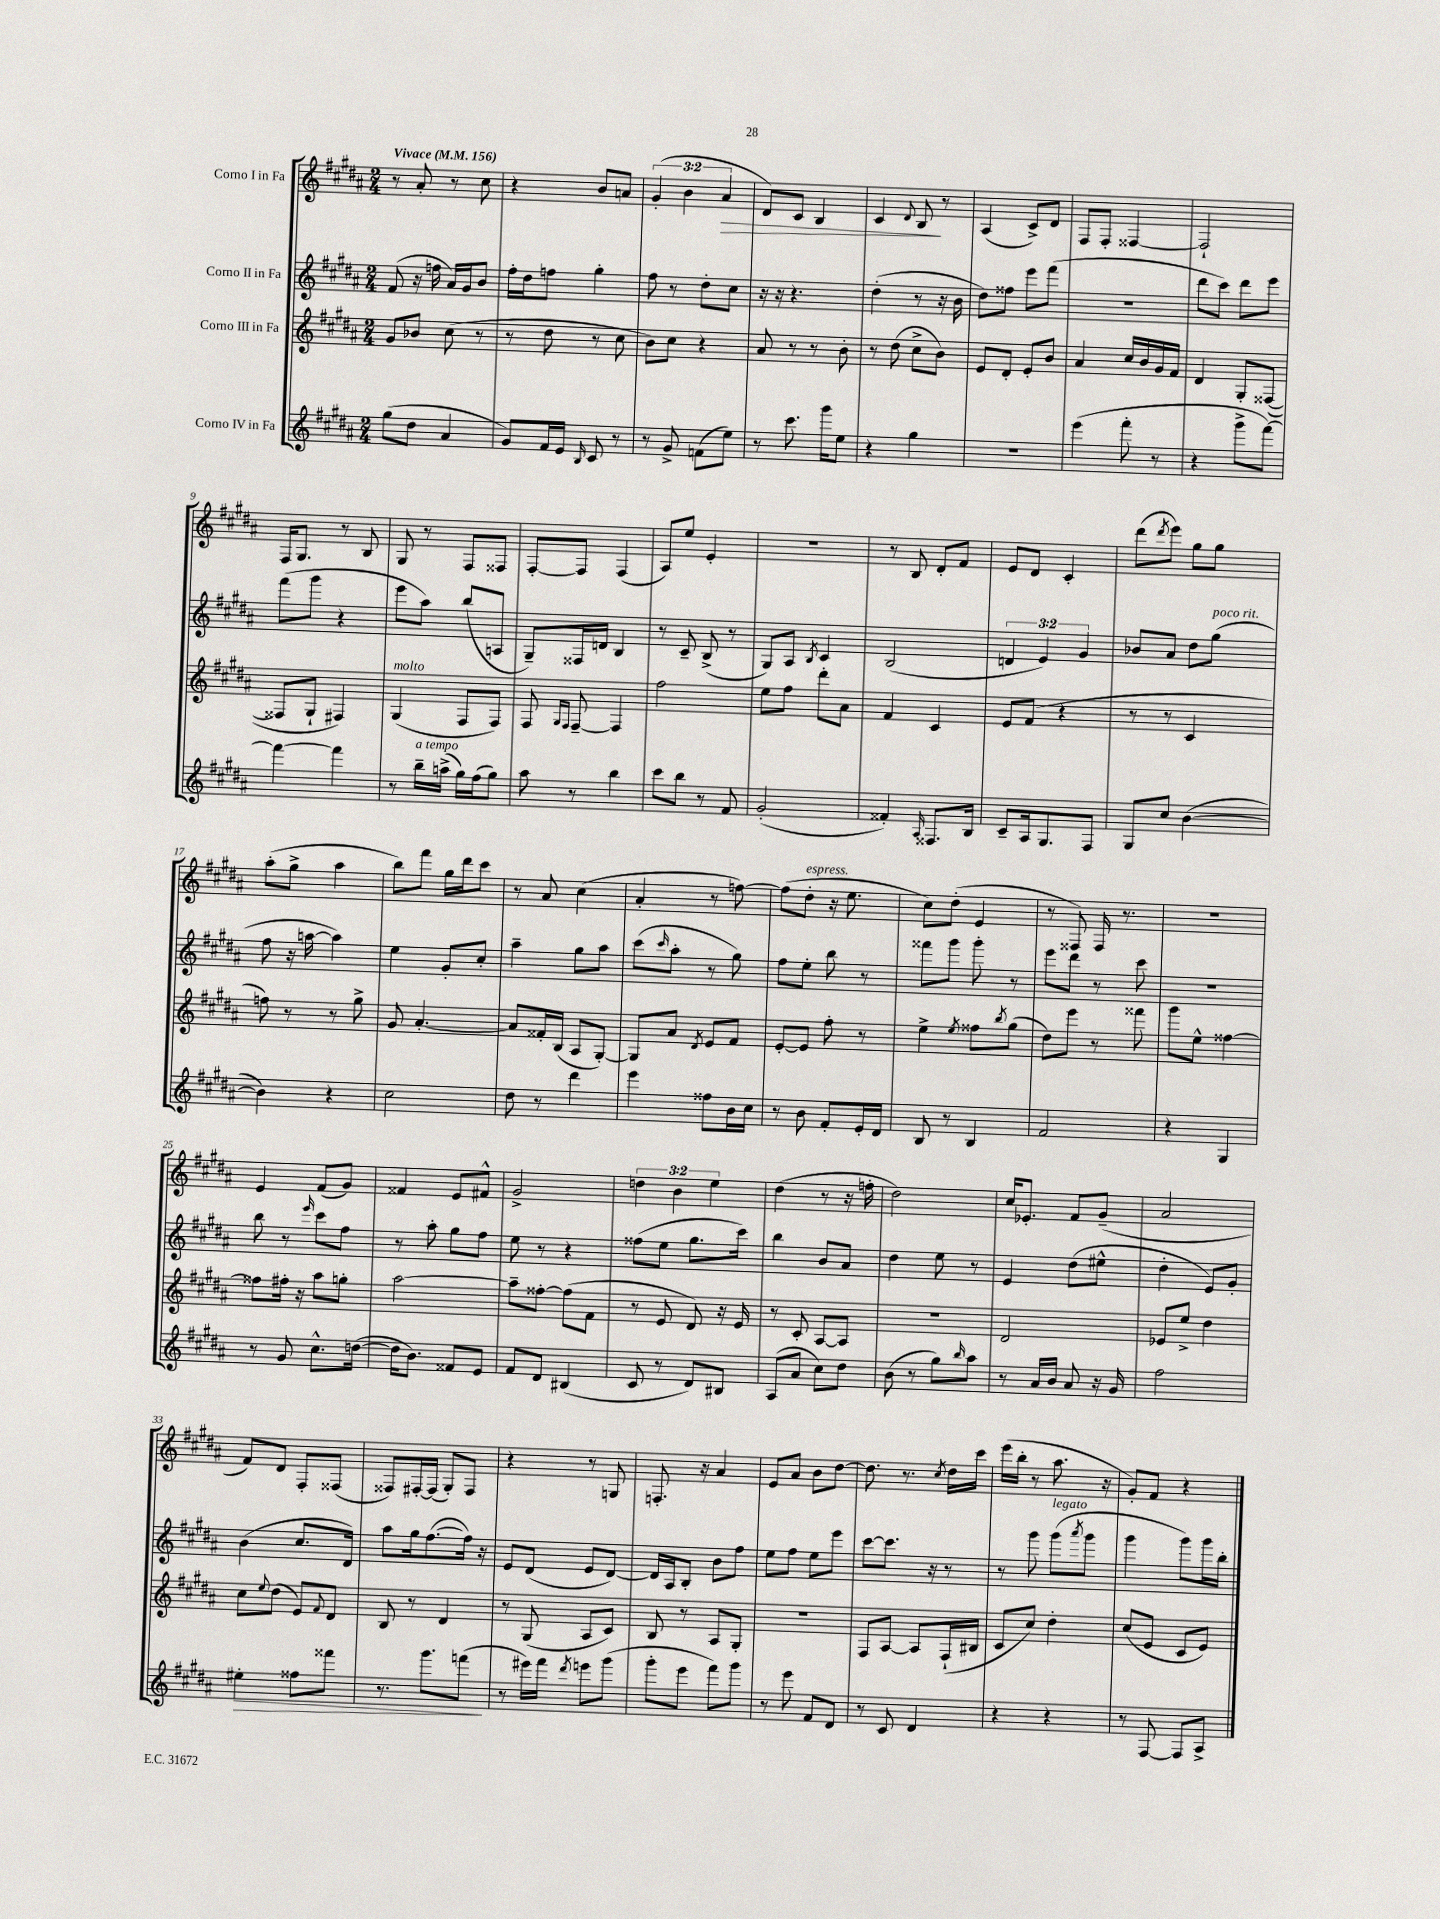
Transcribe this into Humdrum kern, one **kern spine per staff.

**kern	**dynam	**kern	**kern	**kern	**dynam
*part4	*part4	*part3	*part2	*part1	*part1
*staff4	*staff4	*staff3	*staff2	*staff1	*staff1
*I"Corno IV in Fa	*	*I"Corno III in Fa	*I"Corno II in Fa	*I"Corno I in Fa	*
*clefG2	*	*clefG2	*clefG2	*clefG2	*
*k[f#c#g#d#a#]	*	*k[f#c#g#d#a#]	*k[f#c#g#d#a#]	*k[f#c#g#d#a#]	*
*M2/4	*	*M2/4	*M2/4	*M2/4	*
*MM156	*	*MM156	*MM156	*MM156	*
=1	=1	=1	=1	=1	=1
!	!	!	!	!LO:TX:a:B:t=Vivace	!
(8gg#\L	.	8g#/L	(8f#/	8r	.
8dd#\J	.	8b-X/J	16r	8a#'/	.
.	.	.	16ffn\	.	.
4a#/	.	(8cc#\	16a#/LL)	8r	.
.	.	.	16g#/J	.	.
.	.	8r	8b/J	8cc#\	.
=2	=2	=2	=2	=2	=2
8g#/L)	.	8r	16ff#'\LL	4r	.
.	.	.	16dd#\J	.	.
16f#/L	.	8dd#\	8ffn\J	.	.
16e/JJ	.	.	.	.	.
16qqB/	.	.	.	.	.
8c#/	.	8r	4gg#'\	8b/L	.
8r	.	8cc#\	.	8an/J	.
=3	=3	=3	=3	=3	=3
8r	.	8b\L)	8ff#\	(6g#'/	.
8g#^/	.	8cc#\J	8r	.	.
.	.	.	.	6b\	.
(8fn\L	.	4r	8dd#'\L	.	.
!	!	!	!	!	!LO:HP:b
.	.	.	.	6a#/	>
8ee\J)	.	.	8cc#\J	.	.
=4	=4	=4	=4	=4	=4
8r	.	8a#/	16r	8d#/L)	.
.	.	.	16r	.	.
8.ccc#\	.	8r	4.r	8c#/J	.
.	.	8r	.	4B/	.
16ggg#\KL	.	.	.	.	.
8ee\J	.	8b'\	.	.	.
=5	=5	=5	=5	=5	=5
4r	.	8r	(4dd#'\	4c#/	.
.	.	(8dd#\	.	.	.
.	.	.	.	8qqd#/	.
4gg#\	.	8cc#^\L	8r	8B/	.
.	.	8b\J)	16r	8r	]
.	.	.	16b\	.	.
=6	=6	=6	=6	=6	=6
2r	.	8e/L	8dd#\L)	(4A#/	.
.	.	8d#'/J	8ff##X\J	.	.
.	.	8e'/L	8eee\L	8c#^/L)	.
.	.	8b/J	(8fff#\J	8d#/J	.
=7	=7	=7	=7	=7	=7
(4eee\	.	4a#/	2r	8F#/L	.
.	.	.	.	8F#'/J	.
8fff#'\	.	16cc#/LL	.	[4F##X/	.
.	.	16b/	.	.	.
8r	.	16g#/	.	.	.
.	.	16f#/JJ	.	.	.
=8	=8	=8	=8	=8	=8
4r	.	4d#/	8ddd#\L	2F##`/]	.
.	.	.	8ccc#\J)	.	.
8ggg#^\L	.	8G#'/L	8ddd#\L	.	.
[8fff#\J)	.	([8F##X/J	8eee\J	.	.
!!LO:LB:g=z
=9	=9	=9	=9	=9	=9
4fff#\_	.	8F##X/L]	(8fff#\L	16F#/KL	.
.	.	.	.	8.G#/J	.
.	.	8G#`/J	8ggg#\J	.	.
4fff#\]	.	4F#X/)	4r	8r	.
.	.	.	.	8B/	.
=10	=10	=10	=10	=10	=10
!	!	!LO:TX:a:i:t=molto	!	!	!
8r	.	(4G#/	8eee\L	8G#/	.
!LO:TX:a:i:t=a tempo	!	!	!	!	!
16bb~\LL	.	.	8aa#\J)	8r	.
(16aan^\JJ	.	.	.	.	.
16gg#\LL)	.	8F#/L	(8bb/L	8F#/L	.
(16ff#\J	.	.	.	.	.
8gg#\J)	.	8F#/J)	8An/J	8F##X/J	.
=11	=11	=11	=11	=11	=11
8aa#\	.	8F#/	8G#~/L)	[8F#'/L	.
.	.	16qqG#/LL	.	.	.
.	.	16qqF#/JJ	.	.	.
8r	.	[8F#~/	16F##X/L	8F#/J]	.
.	.	.	16dn/JJ	.	.
4bb\	.	4F#/]	4B/	(4F#/	.
=12	=12	=12	=12	=12	=12
8ccc#\L	.	2ff#\	8r	8A#/L)	.
8bb\J	.	.	8c#~/	8ee/J	.
8r	.	.	(8B^/	4e'/	.
8f#/	.	.	8r	.	.
=13	=13	=13	=13	=13	=13
(2g#'/	.	8ee\L	8G#/L)	2r	.
.	.	8ff#\J	8A#/J	.	.
.	.	.	8qB/	.	.
.	.	8ddd#'\L	4c#/	.	.
.	.	8a#\J	.	.	.
=14	=14	=14	=14	=14	=14
4f##X'/)	.	4f#/	(2B/	8r	.
.	.	.	.	8B/	.
16qqA#/	.	.	.	.	.
8.F##X/L	.	4c#/	.	8d#'/L	.
.	.	.	.	8f#/J	.
16B/Jk	.	.	.	.	.
=15	=15	=15	=15	=15	=15
8c#~/L	.	8e/L	6dn/	8e/L	.
16A#/k	.	(8f#/J	.	8d#/J	.
.	.	.	6e/)	.	.
8.G#/	.	.	.	.	.
.	.	4r	.	4c#'/	.
.	.	.	6g#/	.	.
8F#/J	.	.	.	.	.
=16	=16	=16	=16	=16	=16
8G#/L	.	8r	8b-X/L	(8ddd#\L	.
.	.	.	.	8qddd#/	.
8cc#/J	.	8r	8a#/J	8eee\J)	.
([4b\	.	4c#/	8dd#\L	8gg#\L	.
!	!	!	!LO:TX:a:i:t=poco rit.	!	!
.	.	.	(8gg#\J	8gg#\J	.
!!LO:LB:g=z
=17	=17	=17	=17	=17	=17
4b\])	.	8ffn\)	8ff#\	(8aa#'\L	.
.	.	8r	16r	8gg#^\J	.
.	.	.	[16aan\	.	.
4r	.	8r	4aa\])	4aa#\	.
.	.	8gg#^\	.	.	.
=18	=18	=18	=18	=18	=18
2cc#\	.	8g#/	4ee\	8bb\L)	.
.	.	[4.a#'/	.	8fff#\J	.
.	.	.	8g#'/L	16gg#\LL	.
.	.	.	.	16ddd#\J	.
.	.	.	8cc#'/J	8ccc#\J	.
=19	=19	=19	=19	=19	=19
8dd#\	.	8a#/L]	4aa#~\	8r	.
8r	.	16f##X'/L	.	8a#/	.
.	.	(16B/JJ	.	.	.
4ddd#\	.	8A#/L	8gg#\L	(4cc#\	.
.	.	[8G#'/J)	8aa#\J	.	.
=20	=20	=20	=20	=20	=20
4eee\	.	8G#/L]	(8ccc#\L	4a#'/	.
.	.	.	16qqccc#/	.	.
.	.	8a#/J	8aa#'\J	.	.
.	.	8qd#/	.	.	.
8ff##X\L	.	8e/L	8r	8r	.
16b\L	.	8f#/J	8gg#\)	[8ffn\)	.
16cc#\JJ	.	.	.	.	.
=21	=21	=21	=21	=21	=21
8r	.	[8e'/L	8ff#\L	(8ff\L]	.
!	!	!	!	!LO:TX:a:i:t=espress.	!
8b\	.	8e/J]	8ee'\J	8dd#'\J	.
8f#'/L	.	8ff#'\	8bb\	16r	.
.	.	.	.	8.ee\	.
16e'/L	.	8r	8r	.	.
16d#/JJ	.	.	.	.	.
=22	=22	=22	=22	=22	=22
8B/	.	4ee^\	8fff##X\L	8cc#\L)	.
8r	.	.	8ggg#\J	(8dd#'\J	.
.	.	8qee/	.	.	.
4B/	.	8ff##X\L	8ggg#'\	4e/	.
.	.	8qbb/	.	.	.
.	.	(8gg#\J	8r	.	.
=23	=23	=23	=23	=23	=23
2f#/	.	8dd#\L)	8eee\L	8r	.
.	.	8eee\J	8ddd#\J	8F##X/)	.
.	.	8r	8r	16F##/	.
.	.	.	.	8.r	.
.	.	8fff##X\	8ccc#\	.	.
=24	=24	=24	=24	=24	=24
4r	.	8ggg#\L	2r	2r	.
.	.	8ee^^\J	.	.	.
4G#/	.	[4ff##X\	.	.	.
!!LO:LB:g=z
=25	=25	=25	=25	=25	=25
8r	.	8ff##X\L]	8bb\	4e/	.
8g#/	.	16ff#X'\Jk	8r	.	.
.	.	16r	.	.	.
.	.	.	16qqeee/	.	.
8.cc#^^\L	.	8aa#\L	8ccc#\L	(8f#/L	.
.	.	8ggn'\J	8ff#\J	8g#/J)	.
([16ddn\Jk	.	.	.	.	.
=26	=26	=26	=26	=26	=26
16dd\KL]	.	[2aa#\	8r	4f##X/	.
8.b\J)	.	.	.	.	.
.	.	.	8aa#'\	.	.
8f##X/L	.	.	8gg#\L	8e/L	.
8e/J	.	.	8ff#\J	8f#X^^/J	.
=27	=27	=27	=27	=27	=27
8f#/L	.	8aa#~\L]	8ee\	2g#^/	.
8d#/J	.	[8ff##X'\J	8r	.	.
(4B#X/	.	(8ff##\L]	4r	.	.
.	.	8f#\J	.	.	.
=28	=28	=28	=28	=28	=28
8c#/	.	8r	(8ff##X\L	6ddn\	.
8r	.	8e/	8ee\J	.	.
.	.	.	.	6b\	.
8d#/L)	.	8d#/)	8.gg#\L	.	.
.	.	.	.	6ee\	.
8B#X/J	.	16r	.	.	.
.	.	16e/	16ccc#\Jk)	.	.
=29	=29	=29	=29	=29	=29
(8A#/L	.	8r	4bb\	(4dd#\	.
8a#/J	.	8c#'/	.	.	.
8cc#\L)	.	[8A#/L	8b/L	8r	.
8dd#\J	.	8A#/J]	8a#/J	16r	.
.	.	.	.	16ffn'\	.
=30	=30	=30	=30	=30	=30
(8b\	.	2r	4dd#\	2dd#\)	.
8r	.	.	.	.	.
8gg#\L)	.	.	8ee\	.	.
16qqbb/	.	.	.	.	.
8aa#\J	.	.	8r	.	.
=31	=31	=31	=31	=31	=31
8r	.	2d#/	4e/	16cc#/KL	.
.	.	.	.	8.e-X'/J	.
16a#/LL	.	.	.	.	.
16b/JJ	.	.	.	.	.
8a#/	.	.	(8dd#\L	8f#/L	.
16r	.	.	8ee#X^^\J	(8g#~/J	.
16g#/	.	.	.	.	.
=32	=32	=32	=32	=32	=32
2ff#\	.	8e-X/L	4dd#'\	2a#/	.
.	.	8ee^/J	.	.	.
.	.	4dd#\	8e/L)	.	.
.	.	.	8g#'/J	.	.
!!LO:LB:g=z
=33	=33	=33	=33	=33	=33
!	!LO:HP:b	!	!	!	!
4ee#X'\	>	8cc#\L	(4b\	8f#/L)	.
.	.	8qqee/	.	.	.
.	.	(8dd#\J	.	8d#/J	.
8ff##X\L	.	8e/L)	8.cc#/L	8F#'/L	.
.	.	8qqf#/	.	.	.
8fff##X\J	.	8d#/J	.	(8F##X/J	.
.	.	.	16d#/Jk)	.	.
=34	=34	=34	=34	=34	=34
8.r	.	8B/	8aa#\L	8F##X/L)	.
.	.	8r	16gg#\k	[16F#X'/L	.
8.ggg#\L	.	.	([8.ff#\	(16F#/JJ]	.
.	.	4d#/	.	8G#'/L)	.
(8fffn\J	.	.	16ff#\Jk])	8F#/J	.
.	.	.	16r	.	.
.	]	.	.	.	.
=35	=35	=35	=35	=35	=35
8r	.	8r	8e/L	4r	.
16eee#X\LL)	.	(8G#/	(8d#/J	.	.
16fff#\JJ	.	.	.	.	.
8qddd#/	.	.	.	.	.
8eeen\L	.	8A#/L	8e/L	8r	.
(8ggg#\J	.	8c#/J)	[8d#/J)	8Gn/	.
=36	=36	=36	=36	=36	=36
8ggg#'\L	.	8B/	16d#/LL]	8.Fn'/	.
.	.	.	16A#/J	.	.
8eee\J	.	8r	8B'/J	.	.
.	.	.	.	16r	.
8fff#\L)	.	8A#/L	8b\L	4a#/	.
8ggg#\J	.	8G#'/J	8ff#\J	.	.
=37	=37	=37	=37	=37	=37
8r	.	2r	8ee\L	8e/L	.
8eee\	.	.	8ff#\J	8a#/J	.
8f#/L	.	.	8ee\L	8b\L	.
8d#/J	.	.	8eee\J	[8dd#\J	.
=38	=38	=38	=38	=38	=38
8r	.	8F#/L	[8ccc#\L	8.dd#\]	.
8c#/	.	[8A#/J	8.ccc#\J]	.	.
.	.	.	.	8.r	.
4d#/	.	8A#/L]	.	.	.
.	.	.	16r	.	.
.	.	.	.	8qcc#/	.
.	.	(16F#`/L	8r	16dd#\LL	.
.	.	16B#X/JJ	.	16ccc#\JJ	.
=39	=39	=39	=39	=39	=39
4r	.	8c#/L	8r	(16eee\LL	.
.	.	.	.	16bb'\JJ	.
.	.	8cc#/J)	8ggg#\	8r	.
!	!	!	!LO:TX:a:i:t=legato	!	!
4r	.	4dd#'\	(8ggg#\L	8.aa#\	.
.	.	.	8qaaa#/	.	.
.	.	.	8ggg#\J	.	.
.	.	.	.	16r	.
=40	=40	=40	=40	=40	=40
8r	.	(8cc#/L	4ggg#\	8g#'/L)	.
[8F#/	.	8e/J	.	8f#/J	.
8F#/L]	.	8c#/L	8ggg#\L)	4r	.
8A#^/J	.	8e/J)	16ggg#\L	.	.
.	.	.	16bb'\JJ	.	.
==	==	==	==	==	==
*-	*-	*-	*-	*-	*-
